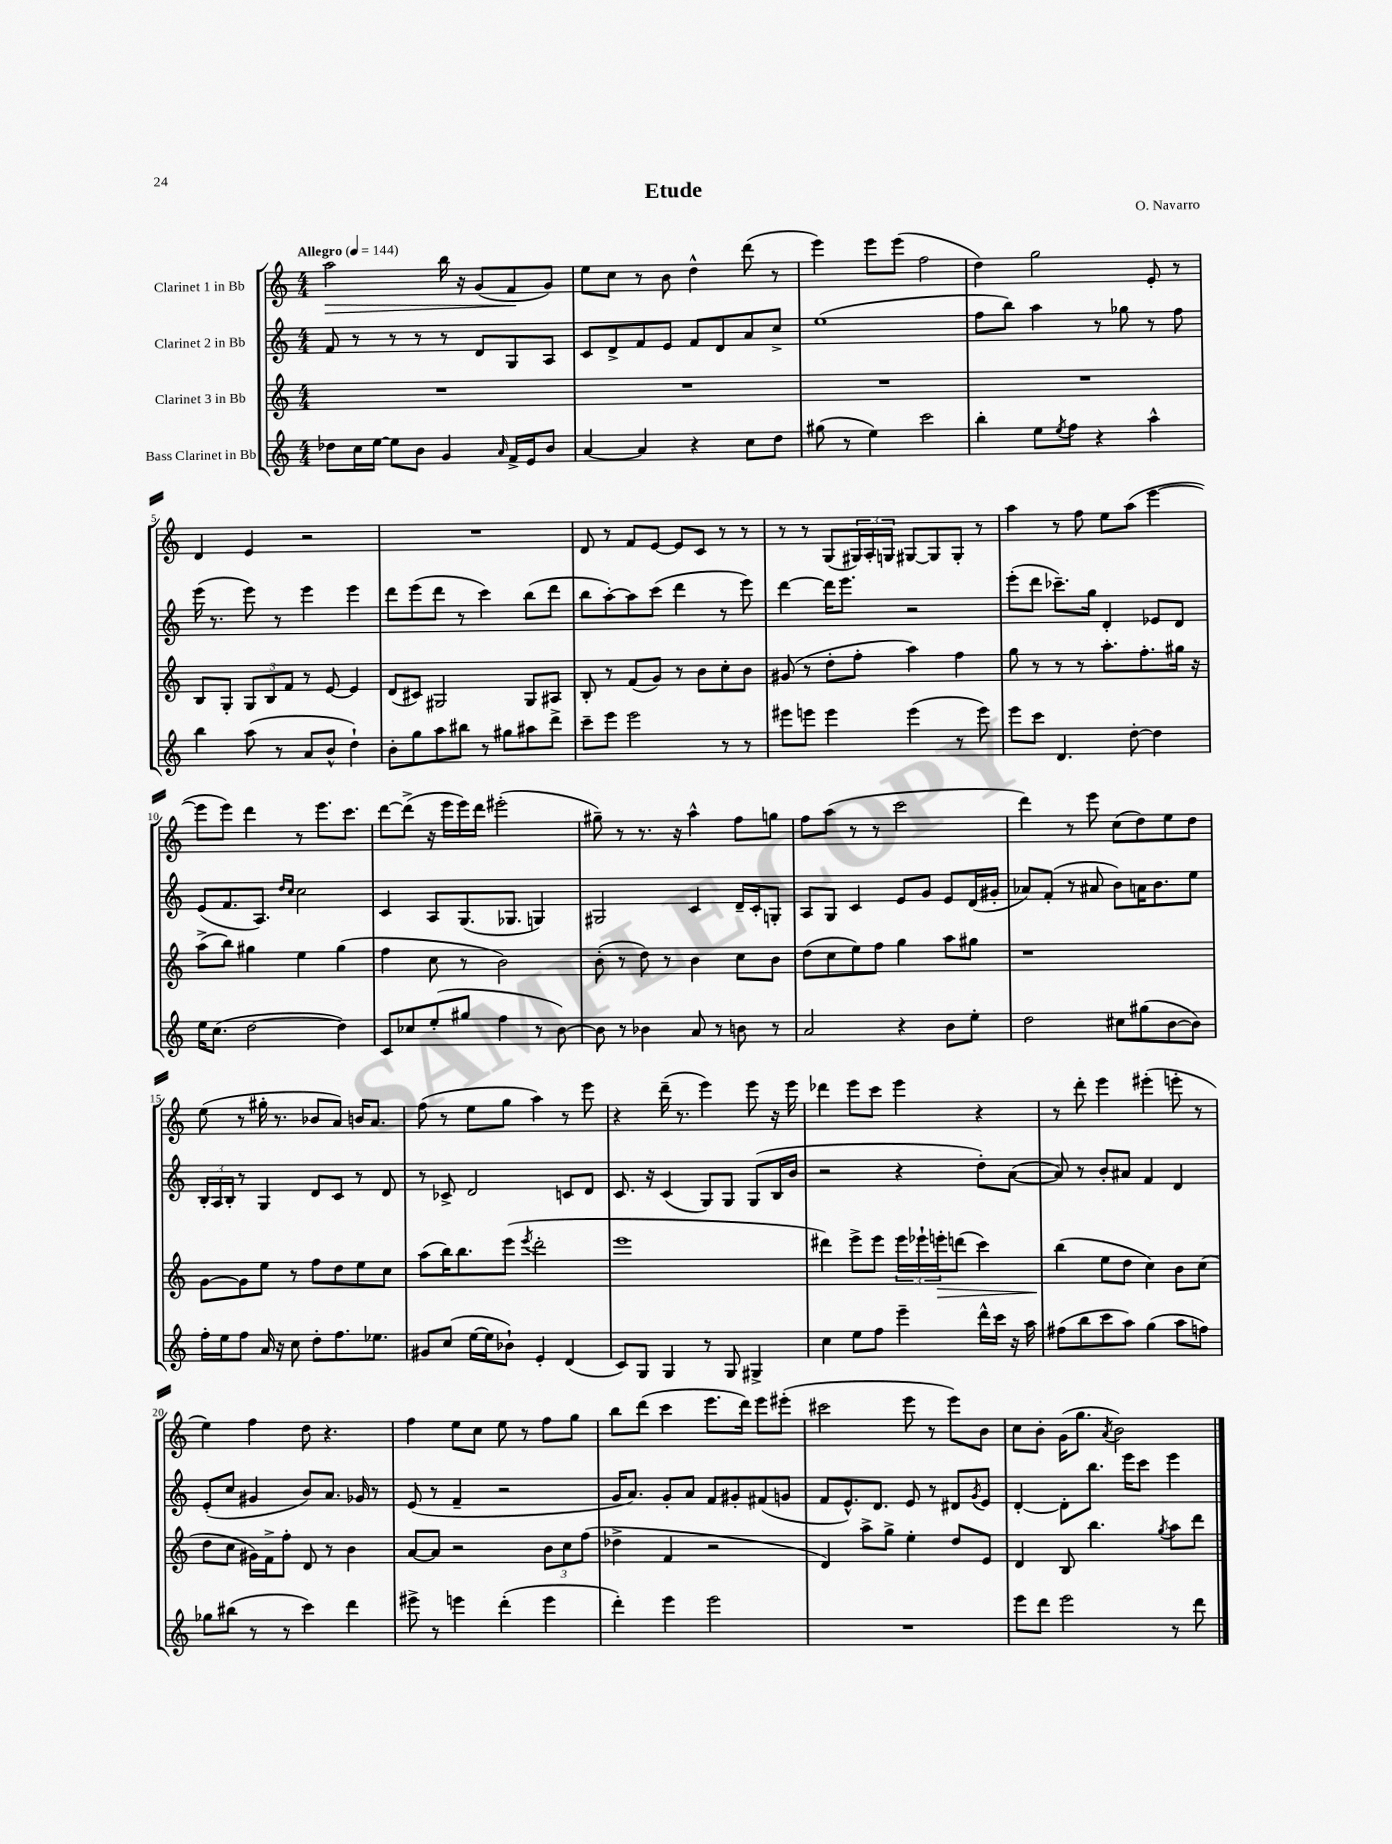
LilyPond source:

\header { title = "Etude" composer = "O. Navarro" }
<<
\new StaffGroup <<
\new Staff = "s0" \with { instrumentName = "Clarinet 1 in Bb" } {
    \clef treble \key c \major \numericTimeSignature \time 4/4 \tempo "Allegro" 4 = 144
    a''2\> b''16 r16 g'8( f'8\! g'8) |
    e''8 c''8 r8 b'8 d''4-^ d'''8( r8 |
    e'''4) e'''8 e'''8( f''2 |
    d''4) g''2 e'8-. r8 |
    d'4 e'4 r2 |
    R1 |
    d'8 r8 f'8 e'8~ e'8 c'8 r8 r8 |
    r8 r8 g8( \tuplet 3/2 { gis16) a16-. g16 } gis8~ gis8 gis8-. r8 |
    a''4 r8 f''8 e''8 a''8( e'''4~ |
    e'''8 e'''8) d'''4 r8 e'''8. c'''8. |
    d'''8~ d'''8->( r16 e'''16 e'''16) d'''16 eis'''2-.( |
    gis''8--) r8 r8. r16 a''4-^ f''8 g''8 |
    f''8 a''8( r8 r8 c'''2 |
    d'''4) r8 e'''8 c''8( d''8) e''8 d''8 |
    e''8( r8 gis''16-. r8. bes'8 a'8) b'16 a'8. |
    f''8( r8 e''8 g''8 a''4) r8 e'''8 |
    r4 d'''16--( r8. e'''4) e'''8 r16 e'''16 |
    des'''4 e'''8 c'''8 e'''4 r4 |
    r8 d'''8-. e'''4 eis'''4-.( e'''8-. r8 |
    e''4) f''4 d''8 r4. |
    f''4 e''8 c''8 e''8 r8 f''8 g''8 |
    b''8 d'''8( c'''4 e'''8. d'''16) e'''8 eis'''8-.( |
    cis'''2 e'''8 r8 e'''8) b'8 |
    c''8 b'8-. g'16( g''8. \acciaccatura { a'8 } b'2) \bar "|." |
}
\new Staff = "s1" \with { instrumentName = "Clarinet 2 in Bb" } {
    \clef treble \key c \major \numericTimeSignature \time 4/4
    f'8 r8 r8 r8 r8 d'8 g8 a8 |
    c'8 d'8-> f'8 e'8 f'8 d'8 a'8 c''8-> |
    e''1( |
    f''8 b''8) a''4 r8 ges''8 r8 f''8 |
    e'''16( r8. e'''8) r8 e'''4 e'''4 |
    d'''8 e'''8( d'''8 r8 c'''4) b''8( d'''8 |
    b''8 a''8~-.) a''8 c'''8( d'''4 r8 e'''8) |
    d'''4~ d'''16 e'''8. r2 |
    e'''8-.( d'''8 ces'''8.--) g''16 d'4-. ees'8 d'8 |
    e'8( f'8. a8.) \grace { d''16 c''16 } c''2 |
    c'4 a8 g8.( ges8. g4) |
    gis2 c'4 d'16-- c'16-. g8-. |
    a8 g8 c'4 e'8 g'8 e'8 d'16( gis'16-. |
    aes'8) f'8-.( r8 ais'8 b'8) a'16 b'8. e''8 |
    \tuplet 3/2 { b16-. a16 b16-. } r8 g4 d'8 c'8 r8 d'8 |
    r8 ces'8-> d'2 c'8 d'8 |
    c'8. r16 c'4( g8) g8 g8( b16 b'16 |
    r2 r4 d''8-.) a'8~( |
    a'8) r8 b'8-. ais'8 f'4 d'4 |
    e'8-.( c''8 gis'4 b'8) a'8. ges'16 r8 |
    e'8( r8 f'4-- r2 |
    g'16 a'8.) g'8-. a'8 f'8 gis'8-. fis'8( g'8 |
    f'8 e'8.-^) d'8. e'8 r8 dis'8 \acciaccatura { g'8 } e'8 |
    d'4~-. d'8-. b''8. e'''16 c'''8 e'''4 \bar "|." |
}
\new Staff = "s2" \with { instrumentName = "Clarinet 3 in Bb" } {
    \clef treble \key c \major \numericTimeSignature \time 4/4
    R1 |
    R1 |
    R1 |
    R1 |
    b8 g8-. \tuplet 3/2 { g8 b8 f'8 } r8 e'8~ e'4 |
    d'8( cis'8) gis2 gis8 ais8 |
    b8-. r8 f'8( g'8) r8 b'8 c''8-. b'8 |
    gis'8( r8 d''8-. f''8-. a''4) f''4 |
    g''8 r8 r8 r8 a''8.-. f''8.-. gis''16 r16 |
    a''8->( b''8) gis''4 e''4 gis''4( |
    f''4 c''8 r8 b'2) |
    b'8-.( r8 d''8) r8 b'4 c''8 b'8 |
    d''8( c''8 e''8) f''8 g''4 a''8 gis''8 |
    r1 |
    g'8~ g'8 e''8 r8 f''8 d''8 e''8 c''8 |
    a''8( b''16) b''8. e'''8( \acciaccatura { e'''8 } d'''2-. |
    e'''1 |
    dis'''4) e'''8-> e'''8 \tuplet 3/2 { e'''16 ees'''16-! e'''16-.\> } d'''8( c'''4) |
    b''4\!( e''8 d''8 c''4) b'8 c''8( |
    d''8 c''8 gis'16) f'16-> f''8-. d'8 r8 b'4 |
    a'8~ a'8 r2 \tuplet 3/2 { b'8 c''8 f''8( } |
    des''4-> f'4 r2 |
    d'4) a''8-> g''8-> e''4-. d''8 e'8 |
    d'4 b8 b''4. \acciaccatura { g''8 } a''8 d'''8 \bar "|." |
}
\new Staff = "s3" \with { instrumentName = "Bass Clarinet in Bb" } {
    \clef treble \key c \major \numericTimeSignature \time 4/4
    des''8 c''16 e''16~ e''8 b'8 g'4 \grace { a'16 } f'16-> e'16 b'8 |
    a'4~ a'4 r4 c''8 d''8 |
    gis''8( r8 e''4) c'''2 |
    b''4-. e''8 \acciaccatura { e''8 } f''8 r4 a''4-^ |
    b''4 a''8( r8 a'8 b'8-^ d''4-!) |
    b'8-. g''8 a''8 bis''8 r8 gis''8 ais''8 d'''8-> |
    c'''8-- e'''8 e'''2 r8 r8 |
    eis'''8 e'''8 e'''4 e'''4( r8 e'''8) |
    e'''8 c'''8 d'4. d''8~-. d''4 |
    e''16 c''8.( d''2~ d''4) |
    c'8 ces''8 e''8-.( gis''8 f''4 r8 b'8~) |
    b'8 r8 bes'4 a'8 r8 b'8 r8 |
    a'2 r4 b'8 e''8-. |
    d''2 cis''8 gis''8( b'8~ b'8) |
    f''16-. e''16 f''8 a'16 r16 c''8 d''8-. f''8. ees''8. |
    gis'8 c''8( e''16~ e''16 bes'8-!) e'4-. d'4( |
    c'8) g8 g4 r8 g8 gis4-> |
    c''4 e''8 f''8 e'''4-- d'''16-^ c'''16 r16 a''16 |
    fis''8( b''8 c'''8 a''8) g''4( a''8 f''8) |
    ges''8 bis''8( r8 r8 c'''4) d'''4 |
    eis'''8-> r8 e'''4 d'''4-.( e'''4 |
    d'''4-.) e'''4 e'''2 |
    R1 |
    e'''8 d'''8 e'''2 r8 d'''8 \bar "|." |
}
>>
>>
